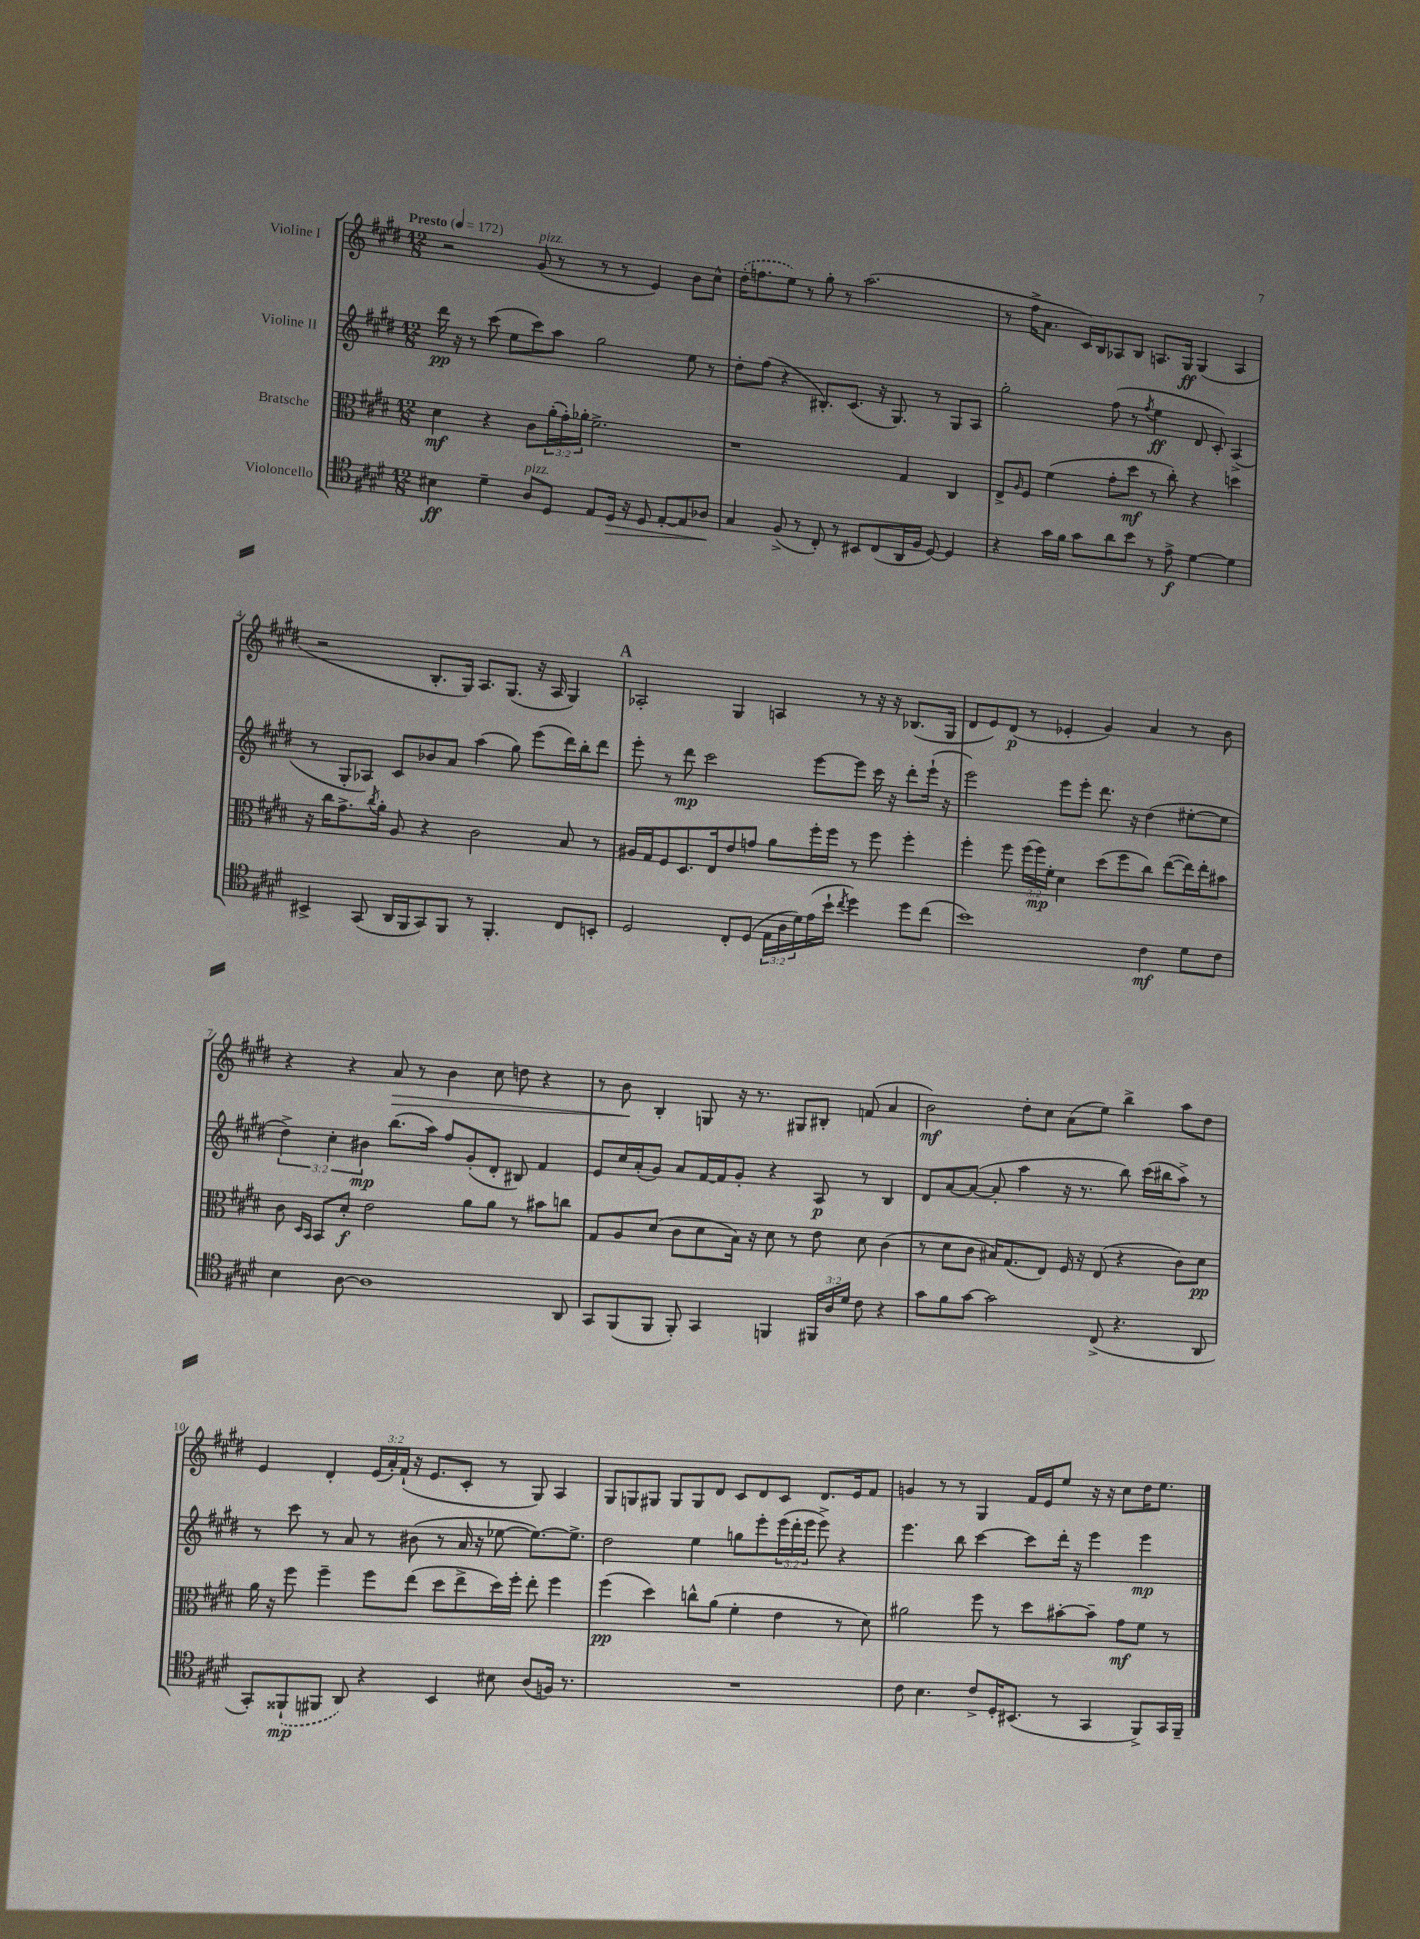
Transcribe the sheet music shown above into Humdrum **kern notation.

**kern	**kern	**kern	**kern
*staff4	*staff3	*staff2	*staff1
*clefC4	*clefC3	*clefG2	*clefG2
*k[f#c#g#d#]	*k[f#c#g#d#]	*k[f#c#g#d#]	*k[f#c#g#d#]
*M12/8	*M12/8	*M12/8	*M12/8
*MM172	*MM172	*MM172	*MM172
4B#	4d#	16ddd#	2r
.	.	16r	.
.	.	8r	.
4d#~	4r	(8ccc#	.
.	.	8ee	.
8A	8c#	8ccc#)	(8g#
8D#	(24a'	8aa	8r
.	24g#')	.	.
.	24a-'	.	.
8E	2.f#^	2gg#	8r
16D#	.	.	8r
16r	.	.	.
8D#	.	.	4e)
[8E'	.	.	.
8E]	.	8ee	8b
8A-	.	8r	8cc#^^
=	=	=	=
4G#	1r	8dd#'	(16dd#'
.	.	.	8.ff
.	.	(8ff#	.
(8F#^	.	4r	8ee)
8r	.	.	8r
8C#')	.	8.B#')	8gg#'
8r	.	.	8r
.	.	(8.c#	.
8BB#	.	.	(2.aa
(8C#	.	16r	.
.	.	8.G#)	.
16AA	4G#	.	.
16F#	.	.	.
[8D#)	.	8r	.
4D#]	4C#	8G#	.
.	.	8A	.
=	=	=	=
4r	8E^	2gg#'	8r
.	16qqA	.	.
.	8F#	.	16ff#^
.	.	.	8.a
16g#	(4f#	.	.
16f#	.	.	.
8g#	.	.	16c#)
.	.	.	16B
8a	8g#'	(8ff#	8A-
8b	8dd#	8r	8B
.	.	8qff#	.
8r	8r	4ee	8.A
8e^	8cc#')	.	.
.	.	.	16G#
[4d#	4r	8d#	(4G#
.	.	8c#')	.
4d#]	4dd	(4A^	4A
=	=	=	=
4BB#^	16r	8r	2r
.	16cc#	.	.
.	8.g#^	8G#'	.
(8GG#	.	8A-)	.
.	8qcc#	.	.
.	16a'	.	.
16AA	8A	8c#	.
16FF#	.	.	.
8GG#)	4r	8b-	8.B'
8FF#	.	8a	.
.	.	.	16G#)
8r	2c#	(4aa	8.A
4.FF#'	.	.	.
.	.	.	(8.G#
.	.	8gg#)	.
.	.	(8eee	16r
.	.	.	16A
8C#	8B	16ddd#)	4G#)
.	.	16bb'	.
8BB'	8r	8ddd#	.
=	=	=	=
2D#	16A#	8eee'	2A-'
.	16G#	.	.
.	8F#	8r	.
.	8.D#	8ddd#	.
.	.	2ccc#	.
.	16E	.	.
8C#'	8e	.	4G#
(8D#	8g	.	.
24E	8a	.	4A
24A	.	.	.
24d#)	.	.	.
(16e	16ff#'	[8eee	.
16b`	16ff#	.	.
8qcc#	.	.	.
4dd#)	8r	8eee]	8r
.	8ff#	16ccc#	16r
.	.	16r	16r
8dd#	4ff#'	8ddd#'	(8.B-
(8cc#	.	(16eee`	.
.	.	16r	16G#
=	=	=	=
1b)	4ff#'	2eee)	8d#
.	.	.	8e)
.	8ff#	.	(8d#
.	(24ff#	.	8r
.	24ff#)	.	.
.	24f#'	.	.
.	4d#	8eee	4e-'
.	.	8eee'	.
.	(8dd#	8.ddd#	4g#)
.	8ff#	.	.
.	.	16r	.
4c#	8cc#)	(4dd#	4a
.	([8ee	.	.
8d#	16ee])	[8ee#'	8r
.	16ee'	.	.
8c#	8b#	8ee#]	8b
=	=	=	=
4B	8c#	6dd#^)	4r
.	16qqD#	.	.
.	16qqBB	.	.
.	8BB	.	.
.	.	6cc#'	.
[8A	8d#'	.	4r
.	.	6b#	.
1A]	2e	.	.
.	.	(8.bb	8a
.	.	.	8r
.	.	16aa)	.
.	.	8ff#	4b
.	8a	(8g#'	.
.	8a	8d#'	8cc#
.	8r	8B#)	8dd
.	8b#	4f#	4r
8AA	8cc	.	.
=	=	=	=
8GG#	8G#	8e	8r
(8FF#	8A	16cc#	8b
.	.	(16a'	.
8FF#	(8d#	8g#)	4B'
8FF#')	8c#	8a	.
4GG#	8d#	[16f#	8G
.	.	16f#]	.
.	16B)	8g#'	16r
.	16r	.	8.r
4FF	8d#	4r	.
.	8r	.	8G#
24FF#	8e	8A	8B#'
24A	.	.	.
24d#	.	.	.
8c#	8d#	8r	(8f
4r	(4c#	4B	4a
=	=	=	=
8g#	8r	8d#	2b)
8f#	8d#	[8a	.
[8g#	8c#	(8a_	.
2g#]	16B#)	8a']	.
.	(8.G#	.	.
.	.	4aa	8dd#'
.	8E)	.	8cc#
.	16F#	16r	(8a
.	16r	8.r	.
(8C#^	(8E	.	8ee)
4.r	4r	8bb)	4bb^
.	.	(16ccc#	.
.	.	16bb#	.
.	8c#)	8aa^)	8aa
8AA	8d#	8r	8dd#
=	=	=	=
8GG#')	16a	8r	4e
.	16r	.	.
(8FF##`	8ff#	8ccc#	.
8FF#	4ff#~	8r	4d#'
8AA)	.	8a	.
4r	8ff#	8r	(24e
.	.	.	24a')
.	.	.	(24f#`
.	(8ee	(8b#	16r
.	.	.	8.e
4BB	8dd#	8r	.
.	8ee^	16a	8c#'
.	.	16r	.
8B#	16dd#)	[8ee-	8r
.	16ff#'	.	.
(8A	8ee'	8.ee-_)	8G#)
16F)	4ff#	.	4A
8.r	.	8.ee-^]	.
=	=	=	=
1.r	(4ff#	2dd#	8G#
.	.	.	8G
.	4dd#)	.	8G#
.	.	.	8G#
.	8cc^^	4ee	8G#
.	(8a	.	8d#
.	4f#'	8gg	8c#
.	.	8eee'	8d#
.	4e	(24eee	8c#
.	.	24ddd#'	.
.	.	24eee	.
.	.	8eee^)	8.d#
.	8r	4r	.
.	.	.	16e
.	8d#)	.	8f#
=	=	=	=
8c#	2a#	4.eee	4g
4.B	.	.	.
.	.	.	8r
.	.	8bb	8r
8c#^	8ff#	[4ccc#	4G#
16D#'	8r	.	.
(8.BB#	.	.	.
.	8dd#	8ccc#]	16f#
.	.	.	16e
8r	[8b#'	16ddd#'	8ee
.	.	16r	.
4GG#	8b#~]	4eee	16r
.	.	.	16r
.	8g#	.	8cc#
8FF#^)	8f#	4eee	16dd#
.	.	.	8.ee
16GG#	8r	.	.
16FF#~	.	.	.
==	==	==	==
*-	*-	*-	*-
